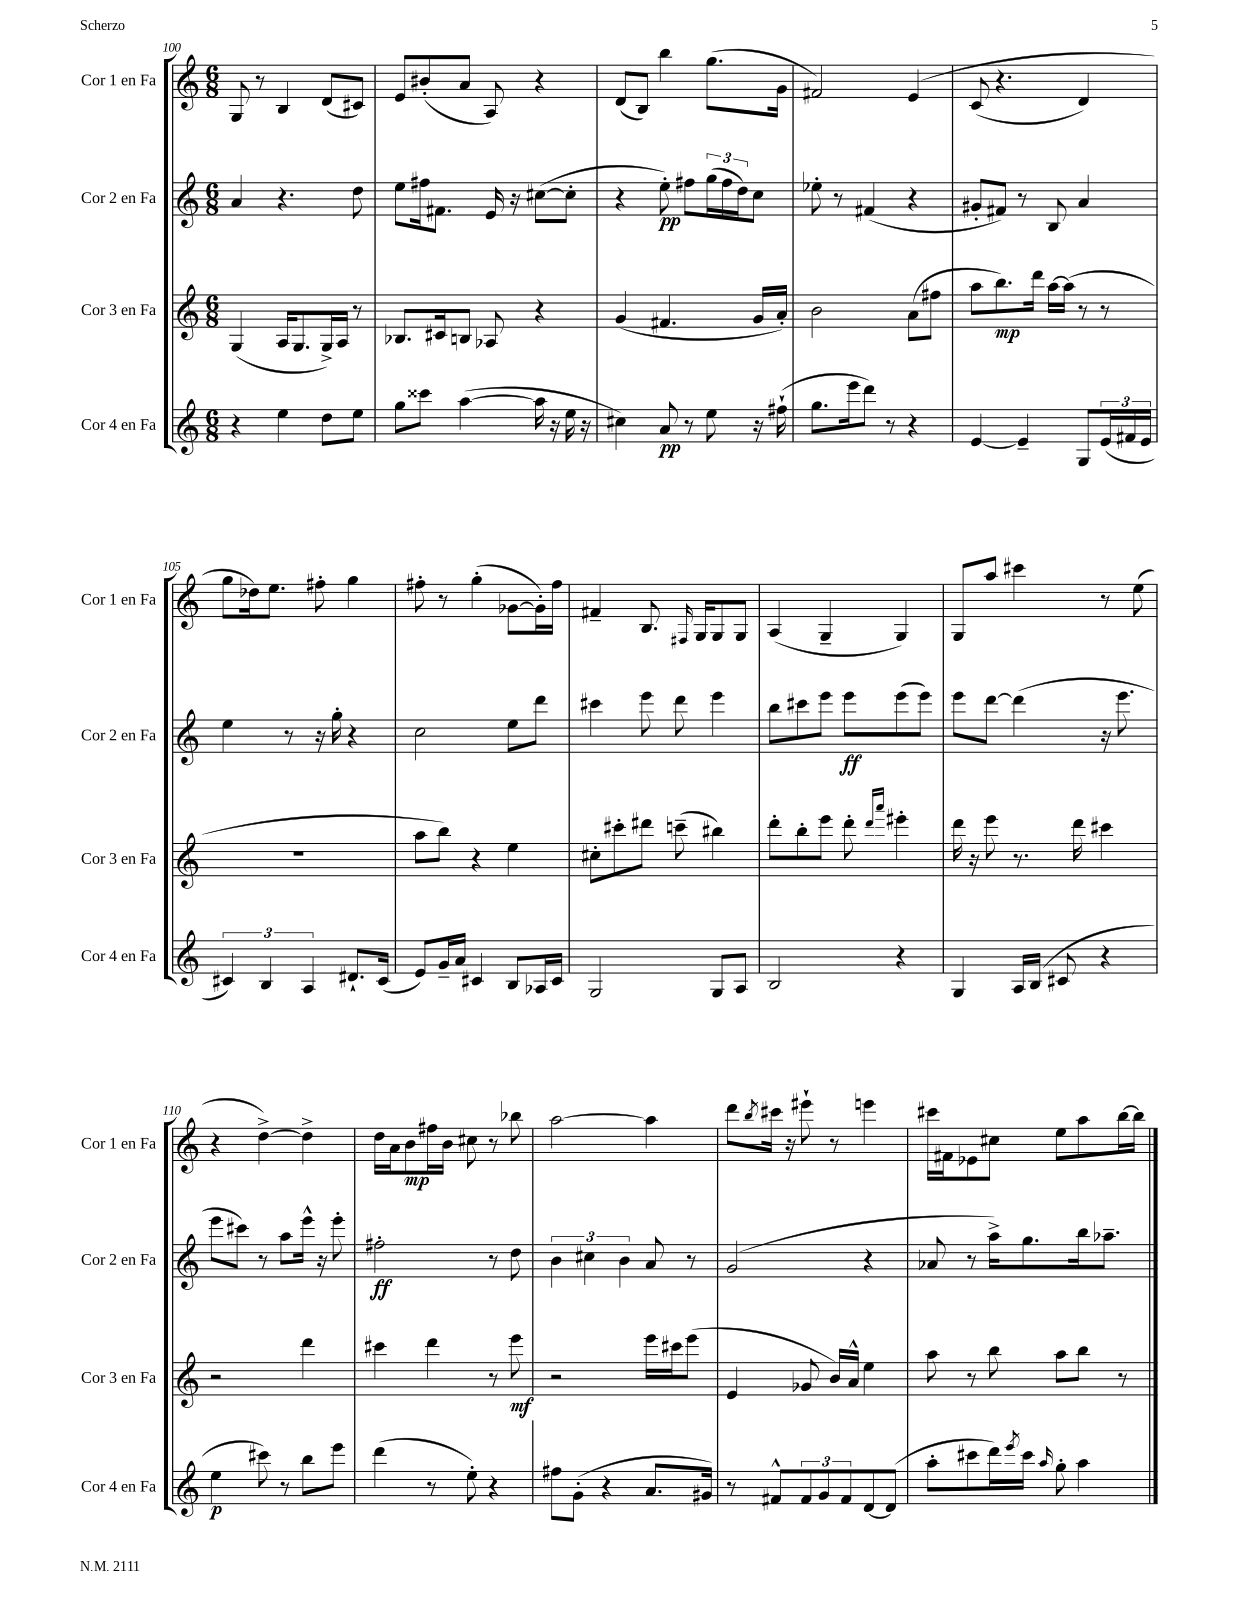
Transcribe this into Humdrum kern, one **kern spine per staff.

**kern	**dynam	**kern	**dynam	**kern	**dynam	**kern	**dynam
*part4	*part4	*part3	*part3	*part2	*part2	*part1	*part1
*staff4	*staff4	*staff3	*staff3	*staff2	*staff2	*staff1	*staff1
*I"Cor 4 en Fa	*	*I"Cor 3 en Fa	*	*I"Cor 2 en Fa	*	*I"Cor 1 en Fa	*
*I'Cor 4 en Fa	*	*I'Cor 3 en Fa	*	*I'Cor 2 en Fa	*	*I'Cor 1 en Fa	*
*clefG2	*	*clefG2	*	*clefG2	*	*clefG2	*
*k[]	*	*k[]	*	*k[]	*	*k[]	*
*M6/8	*	*M6/8	*	*M6/8	*	*M6/8	*
=100	=100	=100	=100	=100	=100	=100	=100
4r	.	(4G/	.	4a/	.	8G/	.
.	.	.	.	.	.	8r	.
4ee\	.	16A/KL	.	4.r	.	4B/	.
.	.	8.G/	.	.	.	.	.
8dd\L	.	16G^/L)	.	.	.	(8d/L	.
.	.	16A/JJ	.	.	.	.	.
8ee\J	.	8r	.	8dd\	.	8c#X/J)	.
=101	=101	=101	=101	=101	=101	=101	=101
8gg\L	.	8.B-X/L	.	8ee\L	.	8e/L	.
8ccc##X\J	.	.	.	16ff#X\k	.	(8b#X'/	.
.	.	16c#X/k	.	8.f#X\J	.	.	.
([4aa\	.	8Bn/J	.	.	.	8a/J	.
.	.	8A-X/	.	16e/	.	8A/)	.
.	.	.	.	16r	.	.	.
16aa\]	.	4r	.	([8cc#X\L	.	4r	.
16r	.	.	.	.	.	.	.
16ee\	.	.	.	8cc#'\J]	.	.	.
16r	.	.	.	.	.	.	.
=102	=102	=102	=102	=102	=102	=102	=102
4cc#X\)	.	(4g/	.	4r	.	(8d/L	.
.	.	.	.	.	.	8B/J)	.
8a/	pp	4.f#X/	.	8ee'\)	pp	4bb\	.
8r	.	.	.	8ff#X\L	.	.	.
8ee\	.	.	.	(24gg\L	.	(8.gg\L	.
.	.	.	.	24ff#\	.	.	.
.	.	.	.	24dd\J)	.	.	.
16r	.	16g/LL	.	8cc\J	.	.	.
(16ff#X`\	.	16a'/JJ)	.	.	.	16g\Jk	.
=103	=103	=103	=103	=103	=103	=103	=103
8.gg\L	.	2b\	.	8ee-X'\	.	2f#X/)	.
.	.	.	.	8r	.	.	.
16eee\k	.	.	.	.	.	.	.
8ddd\J)	.	.	.	(4f#X/	.	.	.
8r	.	.	.	.	.	.	.
4r	.	(8a\L	.	4r	.	(4e/	.
.	.	8ff#X\J	.	.	.	.	.
=104	=104	=104	=104	=104	=104	=104	=104
[4e/	.	8aa\L	.	8g#X'/L	.	(8c/	.
.	.	8.bb\)	mp	8f#X/J)	.	4.r	.
4e~/]	.	.	.	8r	.	.	.
.	.	16ddd\Jk	.	.	.	.	.
.	.	[16aa\LL	.	8B/	.	.	.
.	.	(16aa\JJ]	.	.	.	.	.
8G/L	.	8r	.	4a/	.	4d/)	.
(24e/L	.	8r	.	.	.	.	.
24f#X/	.	.	.	.	.	.	.
24e/JJ	.	.	.	.	.	.	.
!!LO:LB:g=z
=105	=105	=105	=105	=105	=105	=105	=105
6c#X/)	.	2.r	.	4ee\	.	8gg\L	.
.	.	.	.	.	.	16dd-X\k)	.
6B/	.	.	.	.	.	.	.
.	.	.	.	.	.	8.ee\J	.
.	.	.	.	8r	.	.	.
6A/	.	.	.	.	.	.	.
.	.	.	.	16r	.	8ff#X'\	.
.	.	.	.	16gg'\	.	.	.
8.d#X`/L	.	.	.	4r	.	4gg\	.
(16c#/Jk	.	.	.	.	.	.	.
=106	=106	=106	=106	=106	=106	=106	=106
8e/L)	.	8aa\L	.	2cc\	.	8ff#X'\	.
16g~/L	.	8bb\J)	.	.	.	8r	.
16a/JJ	.	.	.	.	.	.	.
4c#X/	.	4r	.	.	.	(4gg'\	.
8B/L	.	4ee\	.	8ee\L	.	[8g-X\L	.
16A-X/L	.	.	.	8ddd\J	.	16g-'\L])	.
16c#/JJ	.	.	.	.	.	16ff#\JJ	.
=107	=107	=107	=107	=107	=107	=107	=107
2G/	.	8cc#X'\L	.	4ccc#X\	.	4f#X~/	.
.	.	8ccc#X'\	.	.	.	.	.
.	.	8ddd#X\J	.	8eee\	.	8.B/	.
.	.	(8cccn~\	.	8ddd\	.	.	.
.	.	.	.	.	.	16qqF#X/	.
.	.	.	.	.	.	16G/KL	.
8G/L	.	4bb#X\)	.	4eee\	.	8G/	.
8A/J	.	.	.	.	.	8G/J	.
=108	=108	=108	=108	=108	=108	=108	=108
2B/	.	8ddd'\L	.	8bb\L	.	(4A/	.
.	.	8bb'\	.	8ccc#X\	.	.	.
.	.	8eee\J	.	8eee\J	.	4G~/	.
.	.	8ddd'\	.	8eee\L	ff	.	.
.	.	16qqddd/LL	.	.	.	.	.
.	.	16qqaaa/JJ	.	.	.	.	.
4r	.	4eee#X'\	.	(8eee\	.	4G/)	.
.	.	.	.	8eee\J)	.	.	.
=109	=109	=109	=109	=109	=109	=109	=109
4G/	.	16ddd\	.	8eee\L	.	8G/L	.
.	.	16r	.	.	.	.	.
.	.	8eee\	.	[8ddd\J	.	8aa/J	.
16A/LL	.	8.r	.	(4ddd\]	.	4ccc#X\	.
(16B/JJ	.	.	.	.	.	.	.
8c#X/	.	.	.	.	.	.	.
.	.	16ddd\	.	.	.	.	.
4r	.	4ccc#X\	.	16r	.	8r	.
.	.	.	.	8.eee\	.	.	.
.	.	.	.	.	.	(8ee\	.
!!LO:LB:g=z
=110	=110	=110	=110	=110	=110	=110	=110
4ee\	p	2r	.	8eee\L	.	4r	.
.	.	.	.	8ccc#X\J)	.	.	.
8ccc#X\)	.	.	.	8r	.	[4dd^\)	.
8r	.	.	.	8aa\L	.	.	.
8bb\L	.	4ddd\	.	16eee^^\Jk	.	4dd^\]	.
.	.	.	.	16r	.	.	.
8eee\J	.	.	.	8eee'\	.	.	.
=111	=111	=111	=111	=111	=111	=111	=111
(4ddd\	.	4ccc#X\	.	2ff#X'\	ff	16dd\LL	.
.	.	.	.	.	.	16a\J	.
.	.	.	.	.	.	8b\	mp
8r	.	4ddd\	.	.	.	16ff#X\L	.
.	.	.	.	.	.	16b\JJ	.
8ee'\)	.	.	.	.	.	8cc#X\	.
4r	.	8r	.	8r	.	8r	.
.	.	8eee\	mf	8dd\	.	8bb-X\	.
=112	=112	=112	=112	=112	=112	=112	=112
8ff#X\L	.	2r	.	6b\	.	[2aa\	.
(8g'\J	.	.	.	.	.	.	.
.	.	.	.	6cc#X\	.	.	.
4r	.	.	.	.	.	.	.
.	.	.	.	6b\	.	.	.
8.a/L	.	16eee\LL	.	8a/	.	4aa\]	.
.	.	16ccc#X\J	.	.	.	.	.
.	.	(8eee\J	.	8r	.	.	.
16g#X/Jk)	.	.	.	.	.	.	.
=113	=113	=113	=113	=113	=113	=113	=113
8r	.	4e/	.	(2g/	.	8ddd\L	.
.	.	.	.	.	.	8qbb/	.
8f#X^^/L	.	.	.	.	.	16ccc#X\Jk	.
.	.	.	.	.	.	16r	.
12f#/	.	8g-X/	.	.	.	8eee#X`\	.
12g/	.	.	.	.	.	.	.
.	.	16b/LL)	.	.	.	8r	.
12f#/	.	.	.	.	.	.	.
.	.	16a^^/JJ	.	.	.	.	.
[8d/	.	4ee\	.	4r	.	4eeen\	.
(8d/J]	.	.	.	.	.	.	.
=114	=114	=114	=114	=114	=114	=114	=114
8aa'\L	.	8aa\	.	8a-X/	.	16ccc#X\LL	.
.	.	.	.	.	.	16f#X\J	.
8ccc#X\	.	8r	.	8r	.	8e-X\	.
16ddd\L)	.	8bb\	.	16aa^\KL)	.	8cc#X\J	.
8qeee/	.	.	.	.	.	.	.
16ccc#\JJ	.	.	.	8.gg\	.	.	.
16qqaa/	.	.	.	.	.	.	.
8gg'\	.	8aa\L	.	.	.	8ee\L	.
4aa\	.	8bb\J	.	16bb\k	.	8aa\	.
.	.	.	.	8.aa-X~\J	.	.	.
.	.	8r	.	.	.	[16bb\L	.
.	.	.	.	.	.	16bb\JJ]	.
==	==	==	==	==	==	==	==
*-	*-	*-	*-	*-	*-	*-	*-
